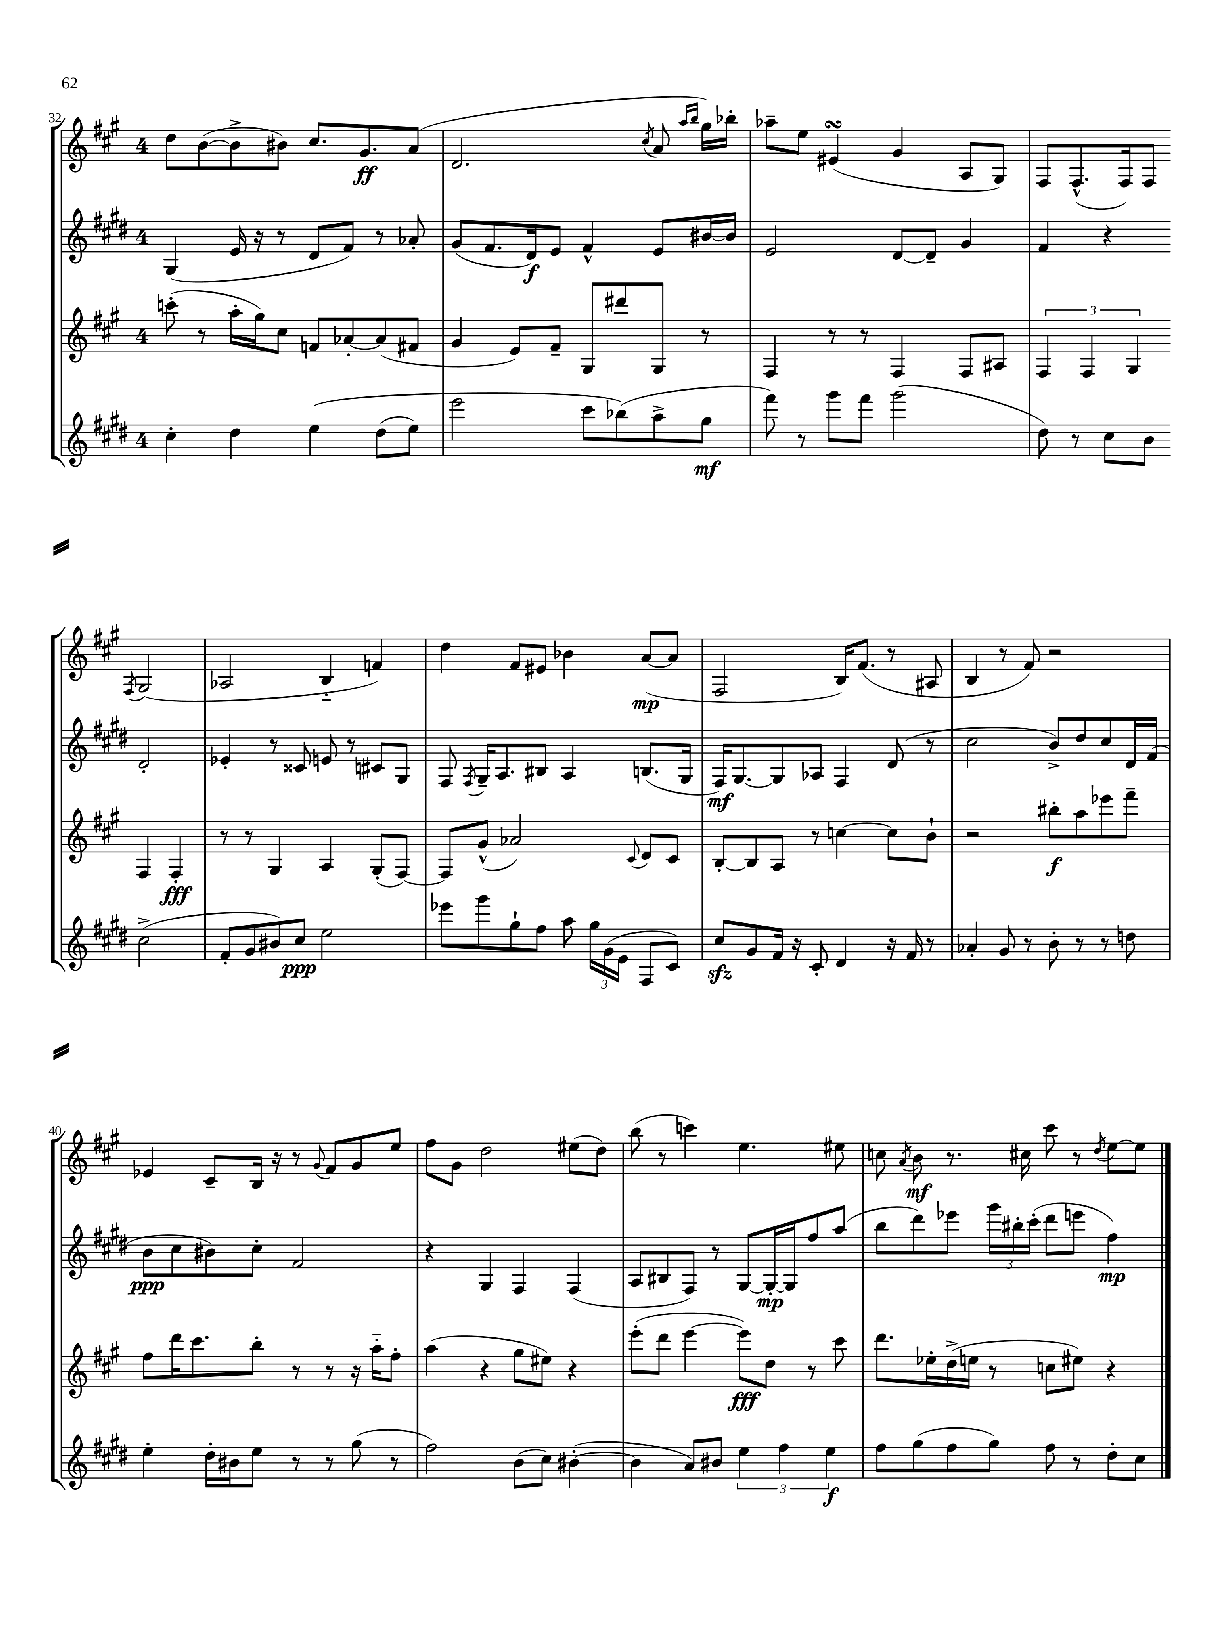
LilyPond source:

<<
\new StaffGroup <<
\new Staff = "s0" {
    \clef treble \key a \major \once \override Staff.TimeSignature.style = #'single-digit \time 4/4
    \autoBeamOff d''8[ b'8~( b'8-> bis'8]) cis''8.[ gis'8.\ff a'8]( |
    d'2. \acciaccatura { cis''8 } a'8 \grace { a''16[ b''16] } gis''16[) bes''16]-. |
    aes''8[-- e''8] eis'4\turn( gis'4 a8[ gis8]) |
    fis8[ fis8.-^( fis16) fis8] \acciaccatura { fis8 } gis2( |
    aes2 b4-_ f'4) |
    d''4 fis'8[ eis'8] bes'4 a'8[~\mp( a'8] |
    fis2 b16[) fis'8.]( r8 ais8 |
    b4 r8 fis'8) r2 |
    ees'4 cis'8[-- b16] r16 r8 \appoggiatura { gis'8 } fis'8[ gis'8 e''8] |
    fis''8[ gis'8] d''2 eis''8[( d''8]) |
    b''8( r8 c'''4) e''4. eis''8 |
    c''8 \acciaccatura { a'8 } b'8\mf r8. cis''16 cis'''8 r8 \acciaccatura { d''8 } e''8[~ e''8] \bar "|." |
}
\new Staff = "s1" {
    \clef treble \key e \major \once \override Staff.TimeSignature.style = #'single-digit \time 4/4
    \autoBeamOff gis4( e'16 r16 r8 dis'8[ fis'8]) r8 aes'8-. |
    gis'8[( fis'8. dis'16\f) e'8] fis'4-^ e'8[ bis'16~ bis'16] |
    e'2 dis'8[~ dis'8]-- gis'4 |
    fis'4 r4 dis'2-. |
    ees'4-. r8 cisis'8 e'8 r8 cis'8[ gis8] |
    fis8 \acciaccatura { fis8 } gis16[-- a8. bis8] a4 b8.[( gis16] |
    fis16[\mf) gis8.~ gis8 aes8] fis4 dis'8( r8 |
    cis''2 b'8[->) dis''8 cis''8 dis'16 fis'16]( |
    b'8[\ppp cis''8 bis'8) cis''8]-. fis'2 |
    r4 gis4 fis4 fis4( |
    a8[ bis8 fis8]) r8 gis8[~ gis16~-.\mp gis16 fis''8 a''8]( |
    b''8[ dis'''8) ees'''8] \tuplet 3/2 { gis'''16[ bis''16-. cis'''16]-.( } dis'''8[ e'''8] fis''4\mp) \bar "|." |
}
\new Staff = "s2" {
    \clef treble \key a \major \once \override Staff.TimeSignature.style = #'single-digit \time 4/4
    \autoBeamOff c'''8-.( r8 a''16[-. gis''16) cis''8] f'8[ aes'8~-. aes'8( fis'8] |
    gis'4 e'8[) fis'8]-- gis8[ dis'''8 gis8] r8 |
    fis4 r8 r8 fis4 fis8[ ais8] |
    \tuplet 3/2 { fis4 fis4 gis4 } fis4 fis4-.\fff |
    r8 r8 gis4 a4 gis8[-.( fis8]~) |
    fis8[ gis'8]-^( aes'2) \appoggiatura { cis'8 } d'8[ cis'8] |
    b8[~-. b8 a8] r8 c''4~ c''8[ b'8]-! |
    r2 bis''8[-.\f a''8 ees'''8 fis'''8]-- |
    fis''8[ d'''16 cis'''8. b''8]-. r8 r8 r16 a''16[-_ fis''8]-. |
    a''4( r4 gis''8[ eis''8]) r4 |
    e'''8[-.( d'''8] e'''4~ e'''8[\fff) d''8] r8 cis'''8 |
    d'''8.[ ees''16-. d''16->( e''16] r8 c''8[ eis''8]) r4 \bar "|." |
}
\new Staff = "s3" {
    \clef treble \key e \major \once \override Staff.TimeSignature.style = #'single-digit \time 4/4
    \autoBeamOff cis''4-. dis''4 e''4\( dis''8[( e''8]) |
    e'''2 cis'''8[ bes''8(\) a''8-> gis''8]\mf |
    fis'''8) r8 gis'''8[ fis'''8] gis'''2( |
    dis''8) r8 cis''8[ b'8] cis''2->( |
    fis'8[-. gis'8 bis'8) cis''8]\ppp e''2 |
    ees'''8[ gis'''8 gis''8-! fis''8] a''8 \tuplet 3/2 { gis''16[ gis'16( e'16] } fis8[ cis'8]) |
    cis''8[\sfz gis'8 fis'16] r16 cis'8-. dis'4 r16 fis'16 r8 |
    aes'4-. gis'8 r8 b'8-. r8 r8 d''8 |
    e''4-. dis''16[-. bis'16 e''8] r8 r8 gis''8( r8 |
    fis''2) b'8[( cis''8]) bis'4~-.( |
    bis'4 a'8[) bis'8] \tuplet 3/2 { e''4 fis''4 e''4\f } |
    fis''8[ gis''8( fis''8 gis''8]) fis''8 r8 dis''8[-. cis''8] \bar "|." |
}
>>
>>
\layout { \context { \Score currentBarNumber = #32 } }
